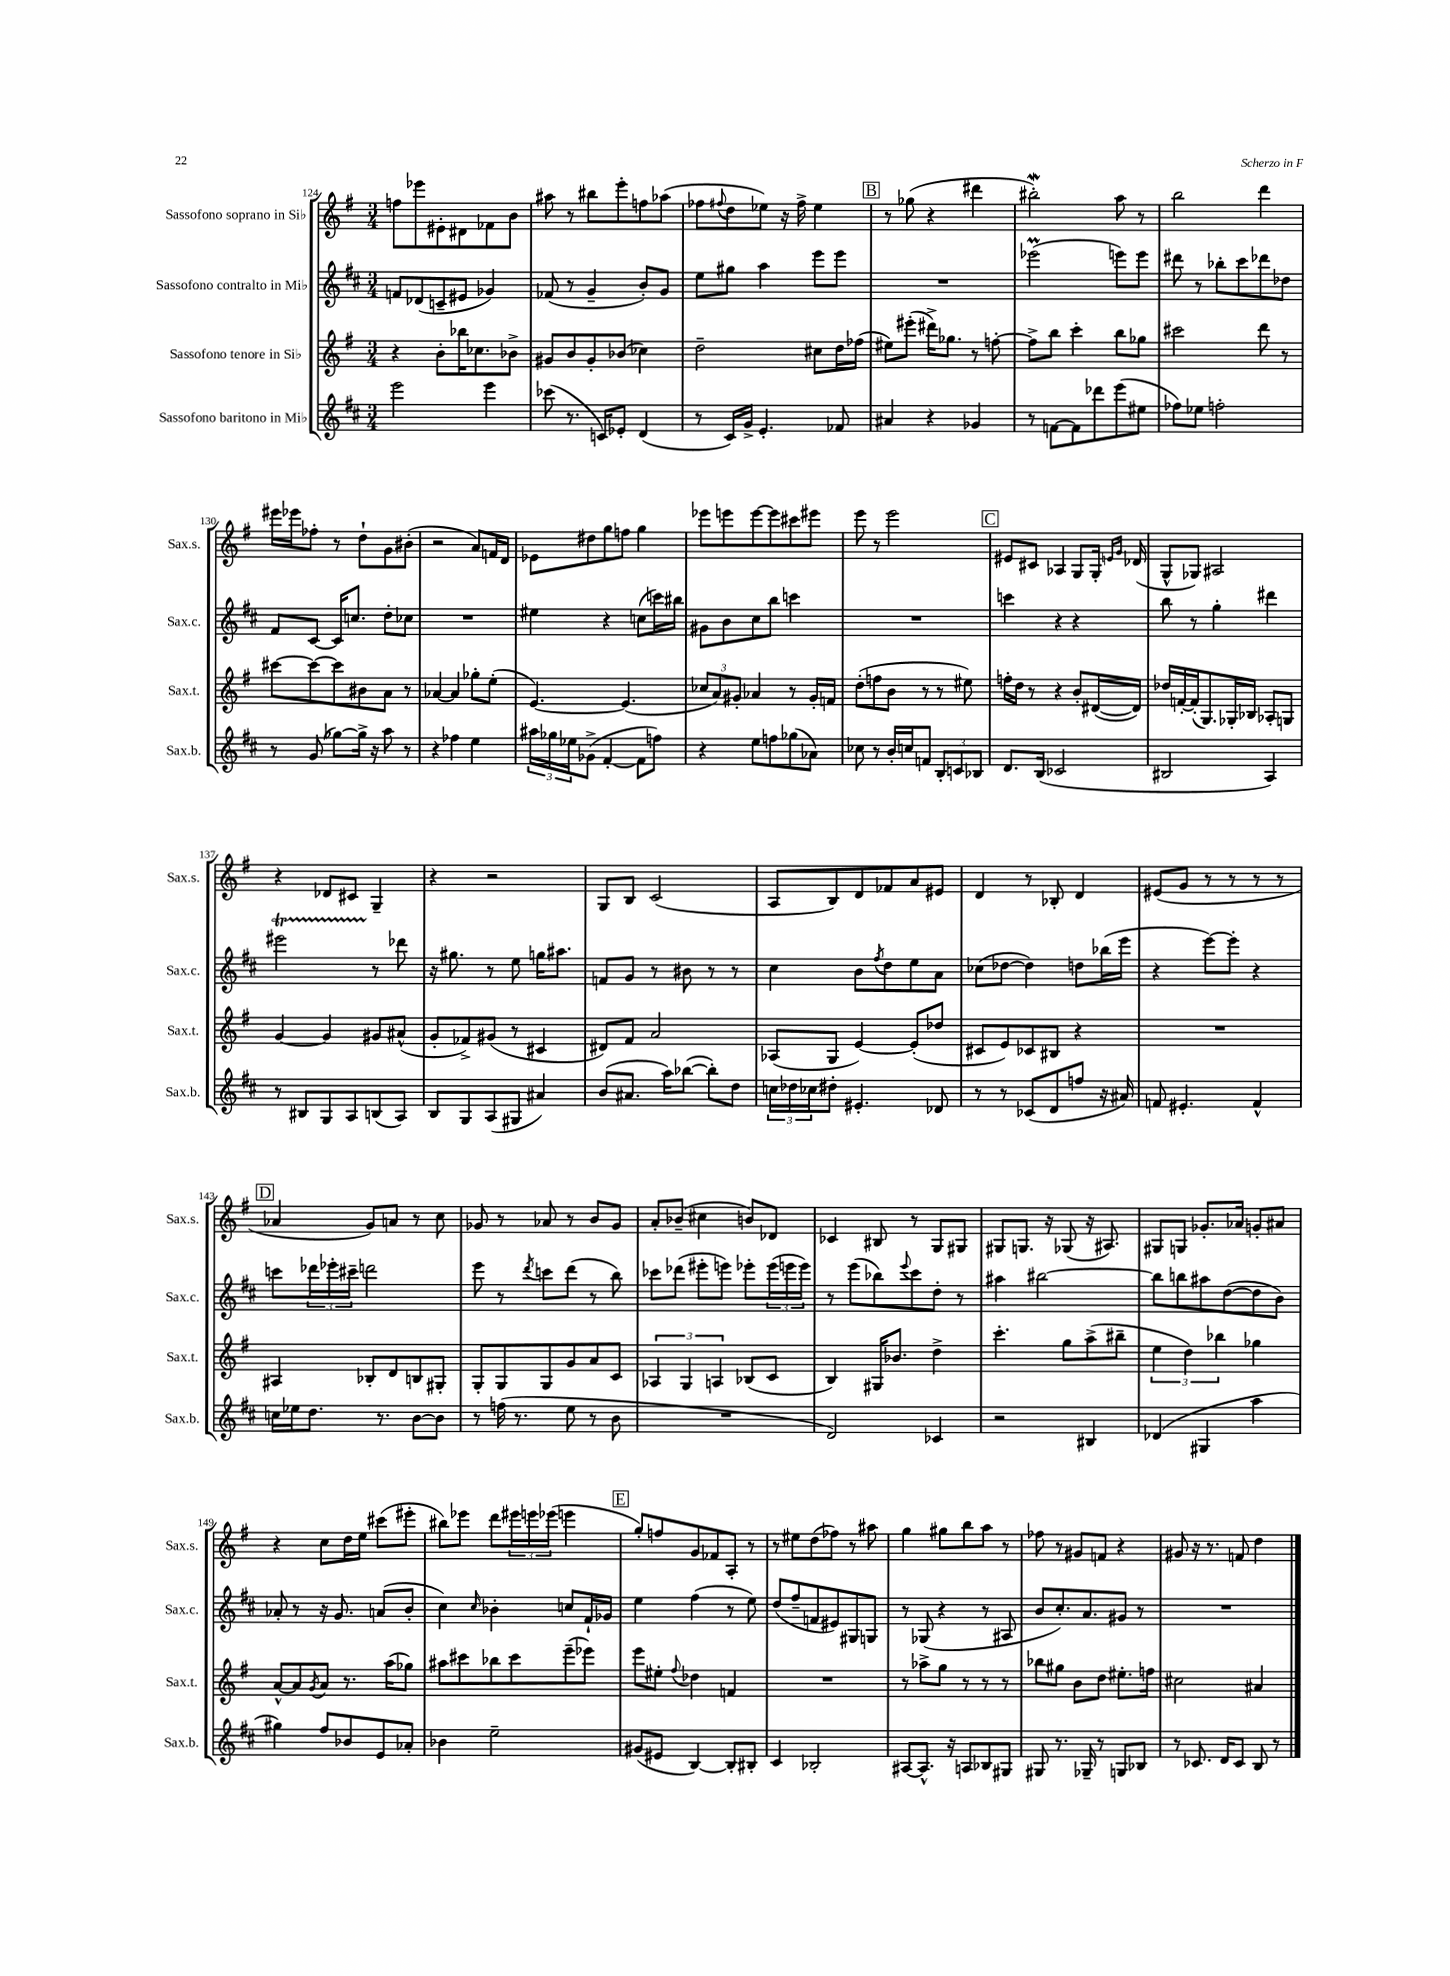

**kern	**kern	**kern	**kern
*staff4	*staff3	*staff2	*staff1
*clefG2	*clefG2	*clefG2	*clefG2
*k[f#c#]	*k[f#]	*k[f#c#]	*k[f#]
*M3/4	*M3/4	*M3/4	*M3/4
2eee	4r	8f	8ff
.	.	(8d-	8eee-
.	8b'	8c~	8e#'
.	16bb-	8e#	8d#
.	8.cc-	.	.
4eee	.	4g-)	8f-
.	8b-^	.	8b
=	=	=	=
(8ccc-	8g#	(8f-	8aa#
8.r	8b	8r	8r
.	8g#'	4g~	8bb#
16c)	.	.	.
8e-'	(8b-	.	8eee'
(4d	4cc-)	8b')	8ff
.	.	8g	(8aa-
=	=	=	=
8r	2dd~	8ee	8ff-
.	.	.	8qqff#
16c#)	.	8gg#	8dd
16g^	.	.	.
4.e'	.	4aa	8ee-)
.	.	.	16r
.	.	.	16ff#^
.	8cc#	8eee	4ee-
8f-	16dd	8eee	.
.	(16ff-	.	.
=	=	=	=
4a#	8ee#)	2.r	8r
.	(8eee#'	.	(8gg-
4r	16ddd#^)	.	4r
.	8.gg-	.	.
4g-	8r	.	4ddd#
.	[8ff'	.	.
=	=	=	=
8r	8ff^]	(2eee-	2bb#')
[8f	8bb	.	.
8f]	4ccc'	.	.
8ddd-	.	.	.
(8eee	8bb	8eee)	8aa
8ee#	8gg-	8eee	8r
=	=	=	=
8ff-)	2ccc#	8ddd#	2bb
8ee-	.	8r	.
2ff'	.	8bb-'	.
.	.	8ccc#	.
.	8ddd	8ddd-	4ddd
.	8r	8dd-	.
=	=	=	=
8r	[8ccc#	8f#	16eee#
.	.	.	16eee-
(8g	8ccc#_	[8c#	8ff-'
[8gg-)	8ccc#]	16c#]	8r
.	.	8.cc	.
16gg-^]	8b#	.	8dd`
16r	.	.	.
8aa	8a	8dd'	8g
8r	8r	8cc-	(8b#'
=	=	=	=
4r	[4a-	2.r	2r
4ff-	4a-]	.	.
4ee	8gg-'	.	8a)
.	(8ee'	.	16f
.	.	.	16d
=	=	=	=
24aa#	[4.e)	4ee#	8e-
24gg-	.	.	.
24ee-	.	.	.
(8g-^	.	.	8dd#
[4f#'	.	4r	8gg
.	(4.e]	.	8ff
8f#]	.	(8cc	4gg
8ff)	.	16ccc)	.
.	.	16bb#	.
=	=	=	=
4r	12cc-	8g#	8eee-
.	12a)	.	.
.	.	8b	8eee
.	12g#'	.	.
8ee	4a-	8cc#	[8eee
8ff	.	8bb	8eee]
(8gg-	8r	4ccc	8ccc#
8a-)	16g#'	.	8eee#
.	16f	.	.
=	=	=	=
8cc-	(8dd'	2.r	8eee
8r	8ff	.	8r
16b'	8b	.	2eee
16cc	.	.	.
8f	8r	.	.
12B'	8r	.	.
12c	.	.	.
.	8ee#)	.	.
12B-	.	.	.
=	=	=	=
8.d	16ff'	4ccc	8e#
.	16dd	.	.
.	8r	.	8c#
(16B	.	.	.
2c-	4r	4r	4A-
.	8b'	4r	8G
.	([16d#	.	16G'
.	.	.	16qqe
.	.	.	16qqg
.	16d#])	.	(16d-
=	=	=	=
2B#	16dd-	8bb	8G^^
.	[16f'	.	.
.	(16f']	8r	8G-)
.	8.G)	.	.
.	.	4gg'	2A#
.	16G-'	.	.
.	16B-	.	.
4A)	8A-'	4ddd#	.
.	8G	.	.
=	=	=	=
8r	[4g	2eee#	4r
8B#	.	.	.
8G	4g]	.	8d-
8A	.	.	8c#
(8B	8g#	8r	4G~
8A)	(8a#^^	8ddd-	.
=	=	=	=
8B	8g'	16r	4r
.	.	8.gg#	.
8G	8f-^)	.	.
(8A	(8g#	8r	2r
8G#	8r	8ee	.
4a#)	4c#	16gg	.
.	.	8.aa#	.
=	=	=	=
(8b	8d#)	8f	8G
8.a#	8f#	8g	8B
.	2a	8r	(2c
16aa)	.	.	.
([8bb-	.	8b#	.
8bb-'])	.	8r	.
8dd	.	8r	.
=	=	=	=
24cc	(8A-	4cc#	8A
24dd-	.	.	.
24cc-	.	.	.
8dd#'	8G	.	8B)
4.e#'	[4e)	8b	8d
.	.	8qff#	.
.	.	8dd	8f-
.	(8e']	8ee	8a
8d-	8dd-	8a	8e#
=	=	=	=
8r	8c#	(8cc-	4d
8r	8e)	[8dd-	.
(8c-	8c-	4dd-])	8r
8d	8B#	.	8B-'
8ff	4r	8dd	4d
16r	.	(16bb-	.
16a#)	.	16eee	.
=	=	=	=
8f	2.r	4r	(8e#
4.e#'	.	.	8g
.	.	[8eee)	8r
.	.	8eee']	8r
4f^^	.	4r	8r
.	.	.	8r
=	=	=	=
16cc	4A#	8ccc	4a-
16ee-	.	.	.
8.dd	.	24ddd-	.
.	.	24eee-'	.
.	.	24ccc#~	.
.	8B-'	2ddd	8g)
8.r	.	.	.
.	8d	.	8a
[8b	8B	.	8r
8b]	8G#'	.	8cc
=	=	=	=
8r	8G'	8eee	8g-
(16ff	8G	8r	8r
8.r	.	.	.
.	.	8qddd	.
.	8G	8ccc	8a-
8ee	8g	(8ddd	8r
8r	8a	8r	8b
8b	8c	8bb)	8g-
=	=	=	=
2.r	6A-	8ccc-	8a'
.	.	(8ddd-	(8b-~
.	6G	.	.
.	.	8eee#'	4cc#
.	6A	.	.
.	.	8eee)	.
.	(8B-	8eee-'	8b)
.	8c	(24eee-	8d-
.	.	24eee	.
.	.	24eee)	.
=	=	=	=
2d)	4B)	8r	4c-
.	.	(8eee	.
.	16G#	8bb-)	8B#
.	8.b-	.	.
.	.	8qqeee	.
.	.	8ccc#	8r
4c-	4dd^	8dd'	8G
.	.	8r	8G#
=	=	=	=
2r	4.ccc'	4aa#	8G#
.	.	.	8.G
.	.	[2bb#	.
.	.	.	16r
.	8gg	.	(8G-
4B#	(8aa^	.	16r
.	.	.	8.A#)
.	8bb#~	.	.
=	=	=	=
(4d-	6ee	8bb#]	8G#
.	.	8bb	8G
.	6dd)	.	.
4G#	.	8aa#	8.g-'
.	6bb-	.	.
.	.	([8dd	.
.	.	.	16a-
4aa	4gg-	8dd]	8g'
.	.	8b)	8a#
=	=	=	=
4gg#)	[8a^^	8a-'	4r
.	8a]	8r	.
.	8qg	.	.
8ff#	8a	16r	8cc
.	.	8.g	.
8b-	8.r	.	16dd
.	.	.	16ee
8e	.	(8a	(8ccc#
.	(16aa	.	.
8a-'	8gg-)	8b'	8eee#'
=	=	=	=
4b-	8aa#	4cc#)	8bb#)
.	8ccc#	.	8eee-
.	.	16qqcc#	.
2ee~	8bb-	4b-'	8ddd
.	8ccc#	.	24eee#
.	.	.	24eee
.	.	.	(24eee-
.	(8eee~	8cc	4eee
.	8eee-)	16f#`	.
.	.	16g-	.
=	=	=	=
(8g#	8eee	4ee	8gg')
8e#	8ee#'	.	8ff
.	8qqff#	.	.
[4B)	4dd-	(4ff#	8g
.	.	.	8f-
8B']	4f	8r	8A'
8B#'	.	8ee)	8r
=	=	=	=
4c#	2.r	(8dd	8r
.	.	8ff#~	8ee#
2B-'	.	8f	(8dd
.	.	8e#)	8ff-)
.	.	8G#	8r
.	.	8G	8aa#
=	=	=	=
[8A#	8r	8r	4gg
8.A#^^]	8aa-^	(8G-	.
.	8gg	4r	8gg#
16r	.	.	.
8A	8r	.	8bb
8B-	8r	8r	8aa
8G#	8r	8A#	8r
=	=	=	=
8G#	8bb-	8b	8ff-
8.r	8gg#	8.cc#')	8r
.	8b	.	8g#
16G-~	.	8.a	.
8r	8dd	.	8f
8G	8.ee#'	8g#	4r
8B-	.	8r	.
.	16ff	.	.
=	=	=	=
8r	2cc#	2.r	8g#
8.c-	.	.	16r
.	.	.	8.r
16d	.	.	.
8c-	.	.	8f
8B	4a#	.	4dd
8r	.	.	.
==	==	==	==
*-	*-	*-	*-
